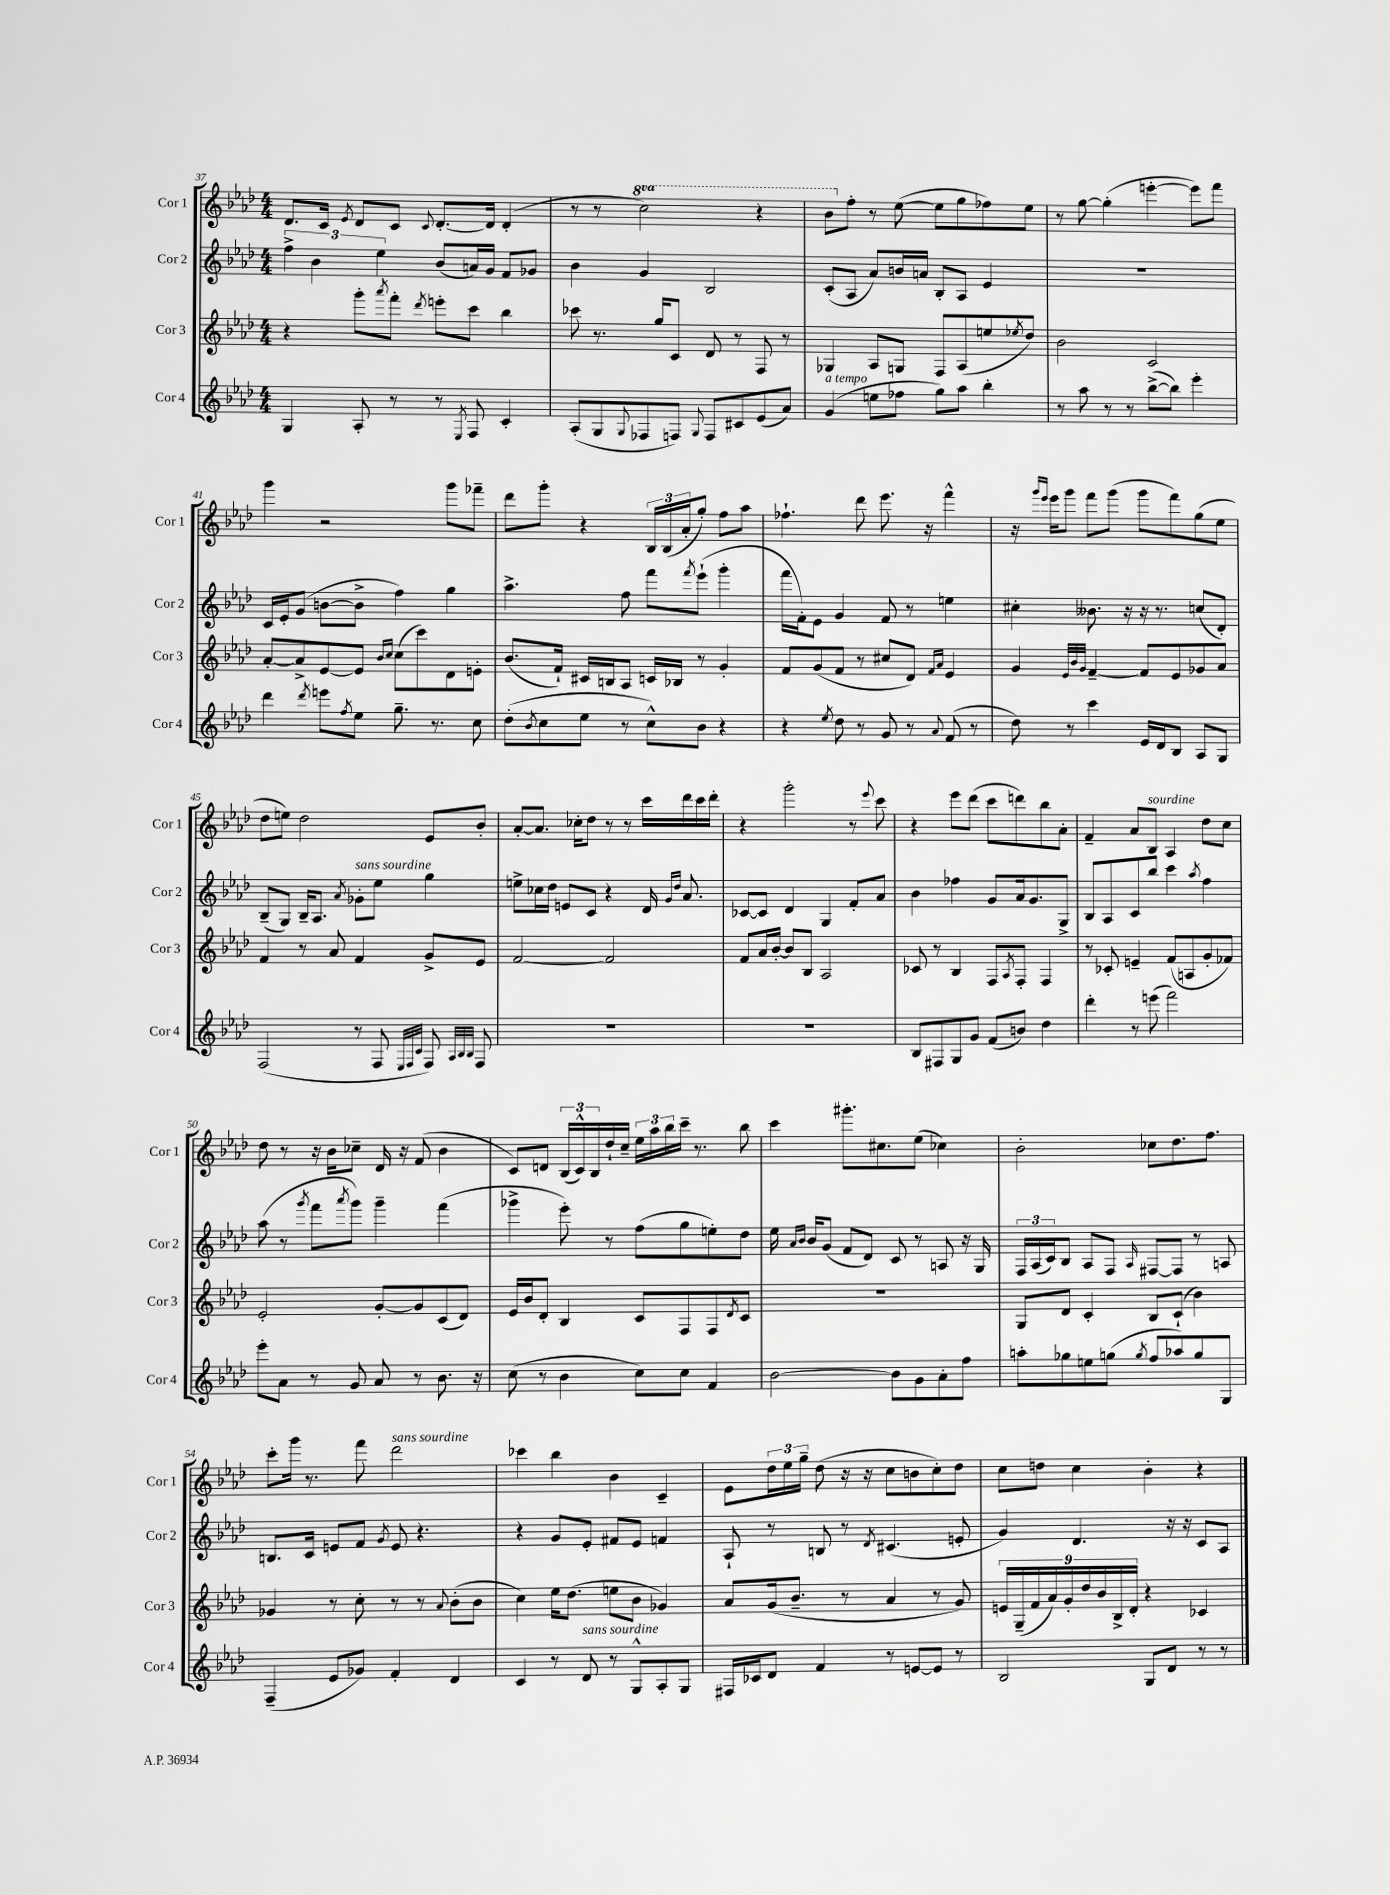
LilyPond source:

<<
\new StaffGroup <<
\new Staff = "s0" \with { instrumentName = "Cor 1" shortInstrumentName = "Cor 1" } {
    \clef treble \key aes \major \numericTimeSignature \time 4/4 \set Staff.ottavationMarkups = #ottavation-simple-ordinals
    des'8. c'16 \acciaccatura { ees'8 } des'8 c'8 \appoggiatura { c'8 } des'8.~-. des'16 des'4-.( |
    r8 r8 \ottava #1 c'''2) r4 |
    bes''8 \ottava #0 f''8-. r8 ees''8~( ees''8 g''8 fes''8) ees''8 |
    r8 g''8~ g''4-.( e'''4~-. e'''8) f'''8 |
    g'''4 r2 g'''8 fes'''8-- |
    des'''8 g'''8-. r4 \tuplet 3/2 { bes16 bes16( aes'16-. } g''8-.) f''8 aes''8 |
    fes''4.-! des'''8 ees'''8. r16 f'''4-^ |
    r16 \grace { g'''16 ees'''16 } ees'''16 g'''8 f'''8 g'''8( g'''8 f'''8) g''8( ees''8 |
    des''8 e''8) des''2 ees'8 bes'8-. |
    aes'8~-. aes'8. ces''16-. des''8 r8 r8 c'''16 des'''16 c'''16 des'''16-. |
    r4 g'''2-. r8 \appoggiatura { ees'''8 } c'''8 |
    r4 ees'''8 des'''8( c'''8 d'''8) bes''8 aes'8-. |
    f'4-- aes'8 bes8^\markup { \italic "sourdine" } aes4 des''8 c''8 |
    des''8 r8 r16 bes'16 ces''8-- des'16 r16 f'8( bes'4 |
    c'8) d'8 \tuplet 3/2 { bes16( c'16-^) bes16 } des''16-! c''16-- \tuplet 3/2 { ees''16 aes''16 bes''16 } c'''16-- r8. bes''8 |
    c'''4 gis'''8.-. cis''8. ees''8( ces''4) |
    bes'2-. ces''8 des''8. f''8. |
    c'''8-. g'''16 r8. f'''8 des'''2^\markup { \italic "sans sourdine" } |
    ces'''4 bes''4 bes'4 c'4-- |
    ees'8 \tuplet 3/2 { des''16 ees''16 g''16-- } des''8( r16 r16 c''8 b'8 c''8-.) des''8 |
    c''8 d''8 c''4 bes'4-. r4 \bar "|." |
}
\new Staff = "s1" \with { instrumentName = "Cor 2" shortInstrumentName = "Cor 2" } {
    \clef treble \key aes \major \numericTimeSignature \time 4/4
    \tuplet 3/2 { f''4-> bes'4 ees''4 } bes'8( a'16) g'16 f'8 ges'8 |
    bes'4 g'4 bes2 |
    c'8-.( aes8 aes'8) b'16 a'16 bes8-. aes8 ees'4 |
    R1 |
    c'16 ees'16-. g'8( b'8~ b'8-> f''4) g''4 |
    aes''4.-> f''8 f'''8 \acciaccatura { f'''8 } ees'''8-!( g'''4-. |
    f'''16 f'16-.) ees'8 g'4 f'8 r8 e''4 |
    cis''4-. beses'8. r16 r16 r8. c''8( des'8-.) |
    bes8--( g8) bes16-- aes8. \acciaccatura { aes'8 } ges'8-.^\markup { \italic "sans sourdine" } ees''8 g''4 |
    e''8-> ces''16 des''16 e'8 c'8 r4 des'16 \grace { g'16 des''16 } aes'8. |
    ces'8~ ces'8 des'4 g4 f'8-. aes'8 |
    bes'4 fes''4 g'8 aes'16 g'8. g8-> |
    bes8 aes8 c'8 bes''8 c'''4 \acciaccatura { aes''8 } f''4 |
    aes''8( r8 \acciaccatura { g'''8 } f'''8 \acciaccatura { aes'''8 } g'''8) g'''4-- f'''4( |
    ges'''4-> ees'''8-.) r8 f''8( g''8 e''8-.) des''8 |
    ees''16 \grace { aes'16 bes'16 } bes'16 g'8( f'8 des'8) c'8 r8 a8 r16 g16 |
    \tuplet 3/2 { f16 aes16( c'16) } bes8 aes8 f8 \grace { aes16 } fis8~ fis8 r8 a8 |
    b8. c'16 e'8 f'8 \acciaccatura { g'8 } e'8 r4. |
    r4 g'8 ees'8-. fis'8 ees'8 f'4 |
    aes8-! r8 b8 r8 \acciaccatura { des'8 } cis'4.( e'8-. |
    g'4) des'4. r16 r16 c'8 aes8 \bar "|." |
}
\new Staff = "s2" \with { instrumentName = "Cor 3" shortInstrumentName = "Cor 3" } {
    \clef treble \key aes \major \numericTimeSignature \time 4/4
    r4 g'''8-. \acciaccatura { aes'''8 } f'''8-. \acciaccatura { des'''8 } e'''8-. c'''8 bes''4 |
    ces'''8 r8. g''16 c'8 des'8 r8 f8 r8 |
    ges4 aes8 g8 f8 aes8( e''8 \acciaccatura { ees''8 } des''8) |
    bes'2 c'2 |
    aes'8~-. aes'8-> ees'8~ ees'8 \grace { bes'16 c''16 } c''8( c'''8) des'8 e'8-. |
    bes'8.( f'16-!) cis'16 b16 aes8 c'16 bes16 r8 g'4-. |
    f'8 g'8( f'8 r8 cis''8 des'8) \grace { f'16 aes'16 } ees'4 |
    g'4 \grace { ees'32 bes'32 g'32 } f'4~-- f'8 ees'8 ges'8 aes'8 |
    f'4 r8 aes'8 f'4 g'8-> ees'8 |
    f'2~ f'2 |
    f'8 aes'16 bes'16~-. bes'8 bes8 aes2 |
    ces'8 r8 bes4 f8 \acciaccatura { aes8 } f8-. f4 |
    r8 ces'8-. e'4-- f'8( a8 g'8-. fes'8) |
    ees'2-. g'8~-. g'8 c'8( des'8) |
    ees'16 bes'16 des'8-. bes4 c'8 f8 f8 \acciaccatura { des'8 } c'8 |
    R1 |
    g8 des'8 c'4-. bes8 c'8-!( bes'4) |
    ges'4 r8 c''8-. r8 r8 \appoggiatura { aes'8 } bes'8-.( bes'8 |
    c''4) ees''16 des''8.( e''8 bes'8 ges'4) |
    aes'8 g'16( bes'8.-- r8 aes'4 r8 g'8) |
    \tuplet 9/8 { e'16 g16--( f'16 aes'16) g'16-. des''16 bes'16 bes16-> des'16-. } r4 ces'4 \bar "|." |
}
\new Staff = "s3" \with { instrumentName = "Cor 4" shortInstrumentName = "Cor 4" } {
    \clef treble \key aes \major \numericTimeSignature \time 4/4
    g4 aes8-. r8 r8 \acciaccatura { ees8 } f8 c'4-. |
    aes8-.( g8 \appoggiatura { g8 } fes8 f8) \appoggiatura { g8 } f8 cis'8 ees'8( aes'8) |
    g'4^\markup { \italic "a tempo" }( e''8 fes''8 g''8) aes''8 bes''4-. |
    r8 aes''8 r8 r8 bes''8~->( bes''8) ees'''4-. |
    des'''4 \acciaccatura { des'''8 } e'''8 \acciaccatura { f''8 } ees''8 g''8.-- r8. c''8 |
    des''8-.( \acciaccatura { bes'8 } c''8 ees''8 r8 c''8-^) bes'8 r4 |
    r4 \acciaccatura { ees''8 } des''8 r8 g'8 r8 \appoggiatura { aes'8 } f'8( r8 |
    des''8) r8 c'''4 ees'16 des'16 bes8 aes8 g8 |
    f2( r8 f8 \grace { ees32 f32 c'32 } f8) \grace { aes32 bes32 bes32 } f8 |
    R1 |
    R1 |
    bes8 fis8 g8 g'8 f'8( b'8) des''4 |
    des'''4-. r8 e'''8( f'''2) |
    ees'''8-. aes'8 r8 g'8 aes'8 r8 bes'8. r16 |
    c''8( r8 bes'4 c''8) c''8 f'4 |
    bes'2~ bes'8 g'8 aes'8-. f''8 |
    a''8-. ges''8 e''8 g''8( \acciaccatura { g''8 } f''8 aes''8) g''8 g8 |
    f4--( ees'8 ges'8) f'4-. des'4 |
    c'4 r8 des'8^\markup { \italic "sans sourdine" } r8 g8-^ aes8-. g8 |
    fis16 ces'16 des'8 f'4 r8 e'8~ e'8 r8 |
    bes2 g8 des'8 r8 r8 \bar "|." |
}
>>
>>
\layout { \context { \Score currentBarNumber = #37 } }
